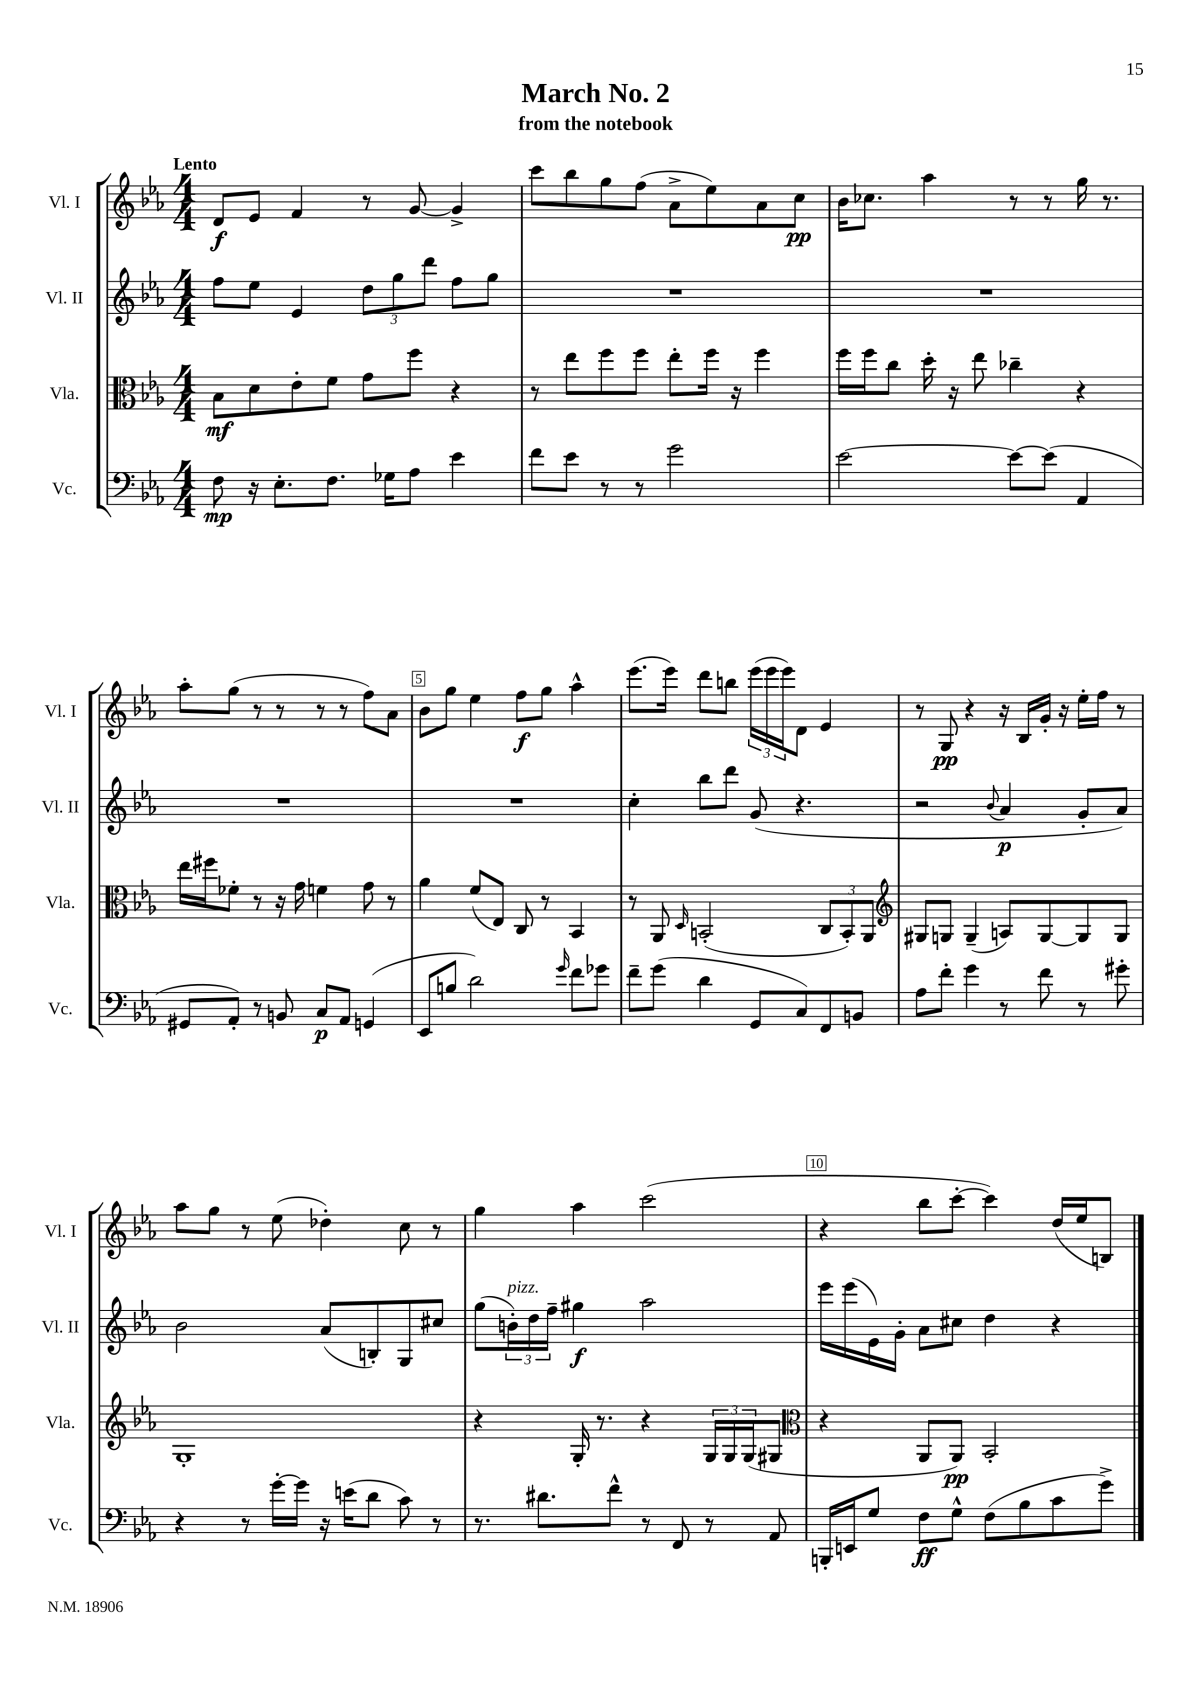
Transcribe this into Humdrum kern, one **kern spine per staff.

**kern	**dynam	**kern	**dynam	**kern	**dynam	**kern	**dynam
*part4	*part4	*part3	*part3	*part2	*part2	*part1	*part1
*staff4	*staff4	*staff3	*staff3	*staff2	*staff2	*staff1	*staff1
*I"Vc.	*	*I"Vla.	*	*I"Vl. II	*	*I"Vl. I	*
*I'Vc.	*	*I'Vla.	*	*I'Vl. II	*	*I'Vl. I	*
*clefF4	*	*clefC3	*	*clefG2	*	*clefG2	*
*k[b-e-a-]	*	*k[b-e-a-]	*	*k[b-e-a-]	*	*k[b-e-a-]	*
*M4/4	*	*M4/4	*	*M4/4	*	*M4/4	*
=1	=1	=1	=1	=1	=1	=1	=1
!	!	!	!	!	!	!LO:TX:a:B:t=Lento	!
8F\	mp	8B-\L	mf	8ff\L	.	8d/L	f
16r	.	8d\	.	8ee-\J	.	8e-/J	.
8.E-'\L	.	.	.	.	.	.	.
.	.	8e-'\	.	4e-/	.	4f/	.
8.F\J	.	8f\J	.	.	.	.	.
.	.	8g\L	.	12dd\L	.	8r	.
16G-X\KL	.	.	.	.	.	.	.
.	.	.	.	12gg\	.	.	.
8A-\J	.	8ff\J	.	.	.	[8g/	.
.	.	.	.	12ddd\J	.	.	.
4e-\	.	4r	.	8ff\L	.	4g^/]	.
.	.	.	.	8gg\J	.	.	.
=2	=2	=2	=2	=2	=2	=2	=2
8f\L	.	8r	.	1r	.	8ccc\L	.
8e-\J	.	8ee-\L	.	.	.	8bb-\	.
8r	.	8ff\	.	.	.	8gg\	.
8r	.	8ff\J	.	.	.	(8ff\J	.
2g\	.	8ee-'\L	.	.	.	8a-^\L	.
.	.	16ff\Jk	.	.	.	8ee-\)	.
.	.	16r	.	.	.	.	.
.	.	4ff\	.	.	.	8a-\	.
.	.	.	.	.	.	8cc\J	pp
=3	=3	=3	=3	=3	=3	=3	=3
[2e-\	.	16ff\LL	.	1r	.	16b-\KL	.
.	.	16ff\J	.	.	.	8.cc-X\J	.
.	.	8cc\J	.	.	.	.	.
.	.	16dd'\	.	.	.	4aa-\	.
.	.	16r	.	.	.	.	.
.	.	8ee-\	.	.	.	.	.
8e-\L_	.	4cc-X~\	.	.	.	8r	.
(8e-\J]	.	.	.	.	.	8r	.
4AA-/	.	4r	.	.	.	16gg\	.
.	.	.	.	.	.	8.r	.
!!LO:LB:g=z
=4	=4	=4	=4	=4	=4	=4	=4
8GG#X/L	.	16ee-\LL	.	1r	.	8aa-'\L	.
.	.	16ff#X\J	.	.	.	.	.
8AA-'/J)	.	8f-X'\J	.	.	.	(8gg\J	.
8r	.	8r	.	.	.	8r	.
8BBn/	.	16r	.	.	.	8r	.
.	.	16g\	.	.	.	.	.
8C/L	p	4fn\	.	.	.	8r	.
8AA-/J	.	.	.	.	.	8r	.
(4GGn/	.	8g\	.	.	.	8ff\L)	.
.	.	8r	.	.	.	8a-\J	.
=5	=5	=5	=5	=5	=5	=5	=5
8EE-/L	.	4a-\	.	1r	.	8b-\L	.
8Bn/J	.	.	.	.	.	8gg\J	.
2d\)	.	(8f/L	.	.	.	4ee-\	.
.	.	8E-/J)	.	.	.	.	.
.	.	8C/	.	.	.	8ff\L	f
.	.	8r	.	.	.	8gg\J	.
16qqg/	.	.	.	.	.	.	.
8f\L	.	4BB-/	.	.	.	4aa-^^\	.
8g-X\J	.	.	.	.	.	.	.
=6	=6	=6	=6	=6	=6	=6	=6
8f~\L	.	8r	.	4cc'\	.	(8.eee-\L	.
(8g\J	.	8AA-/	.	.	.	.	.
.	.	.	.	.	.	16eee-\Jk)	.
.	.	16qqD/	.	.	.	.	.
4d\	.	(2BBn'/	.	8bb-\L	.	8ddd\L	.
.	.	.	.	8ddd\J	.	8bbn\J	.
8GG/L	.	.	.	(8g/	.	(24eee-\LL	.
.	.	.	.	.	.	24eee-\	.
.	.	.	.	.	.	24eee-\J)	.
8C/)	.	.	.	4.r	.	8d\J	.
8FF/	.	12C/L	.	.	.	4e-/	.
.	.	12BB'/)	.	.	.	.	.
8BBn/J	.	.	.	.	.	.	.
.	.	12AA-/J	.	.	.	.	.
=7	=7	=7	=7	=7	=7	=7	=7
*	*	*clefG2	*	*	*	*	*
8A-\L	.	8G#X/L	.	2r	.	8r	.
8f'\J	.	8Gn/J	.	.	.	8G/	pp
4g\	.	(4G~/	.	.	.	4r	.
.	.	.	.	8qqb-/	.	.	.
8r	.	8An/L)	.	4a-/	p	16r	.
.	.	.	.	.	.	16B-/LL	.
8f\	.	[8G/	.	.	.	16g'/JJ	.
.	.	.	.	.	.	16r	.
8r	.	8G/]	.	8g'/L	.	16ee-'\LL	.
.	.	.	.	.	.	16ff\JJ	.
8g#X'\	.	8G/J	.	8a-/J)	.	8r	.
!!LO:LB:g=z
=8	=8	=8	=8	=8	=8	=8	=8
4r	.	1G'	.	2b-\	.	8aa-\L	.
.	.	.	.	.	.	8gg\J	.
8r	.	.	.	.	.	8r	.
[16g'\LL	.	.	.	.	.	(8ee-\	.
16g\JJ]	.	.	.	.	.	.	.
16r	.	.	.	(8a-/L	.	4dd-X'\)	.
(16en\KL	.	.	.	.	.	.	.
8d\J	.	.	.	8Bn'/)	.	.	.
8c\)	.	.	.	8G/	.	8cc\	.
8r	.	.	.	8cc#X/J	.	8r	.
=9	=9	=9	=9	=9	=9	=9	=9
8.r	.	4r	.	(8gg\L	.	4gg\	.
!	!	!	!	!LO:TX:a:i:t=pizz.	!	!	!
.	.	.	.	24bn'\L)	.	.	.
.	.	.	.	24dd\	.	.	.
8.d#X\L	.	.	.	.	.	.	.
.	.	.	.	24ff~\JJ	.	.	.
.	.	16G'/	.	4gg#X\	f	4aa-\	.
.	.	8.r	.	.	.	.	.
8f^^\J	.	.	.	.	.	.	.
8r	.	4r	.	2aa-\	.	(2ccc\	.
8FF/	.	.	.	.	.	.	.
8r	.	24G/LL	.	.	.	.	.
.	.	24G/	.	.	.	.	.
.	.	(24G/J	.	.	.	.	.
8AA-/	.	8G#X/J	.	.	.	.	.
=10	=10	=10	=10	=10	=10	=10	=10
*	*	*clefC3	*	*	*	*	*
16BBBn'/LL	.	4r	.	16eee-\LL	.	4r	.
16EEn/J	.	.	.	(16eee-\	.	.	.
8G/J	.	.	.	16e-\)	.	.	.
.	.	.	.	16g'\JJ	.	.	.
8F\L	ff	8AA-/L	.	8a-\L	.	8bb-\L	.
8G^^\J	.	8AA-/J)	pp	8cc#X\J	.	[8ccc'\J	.
(8F\L	.	2BB-'/	.	4dd\	.	4ccc\])	.
8B-\	.	.	.	.	.	.	.
8c\	.	.	.	4r	.	(16dd/LL	.
.	.	.	.	.	.	16ee-/J	.
8g^\J)	.	.	.	.	.	8Bn/J)	.
==	==	==	==	==	==	==	==
*-	*-	*-	*-	*-	*-	*-	*-
